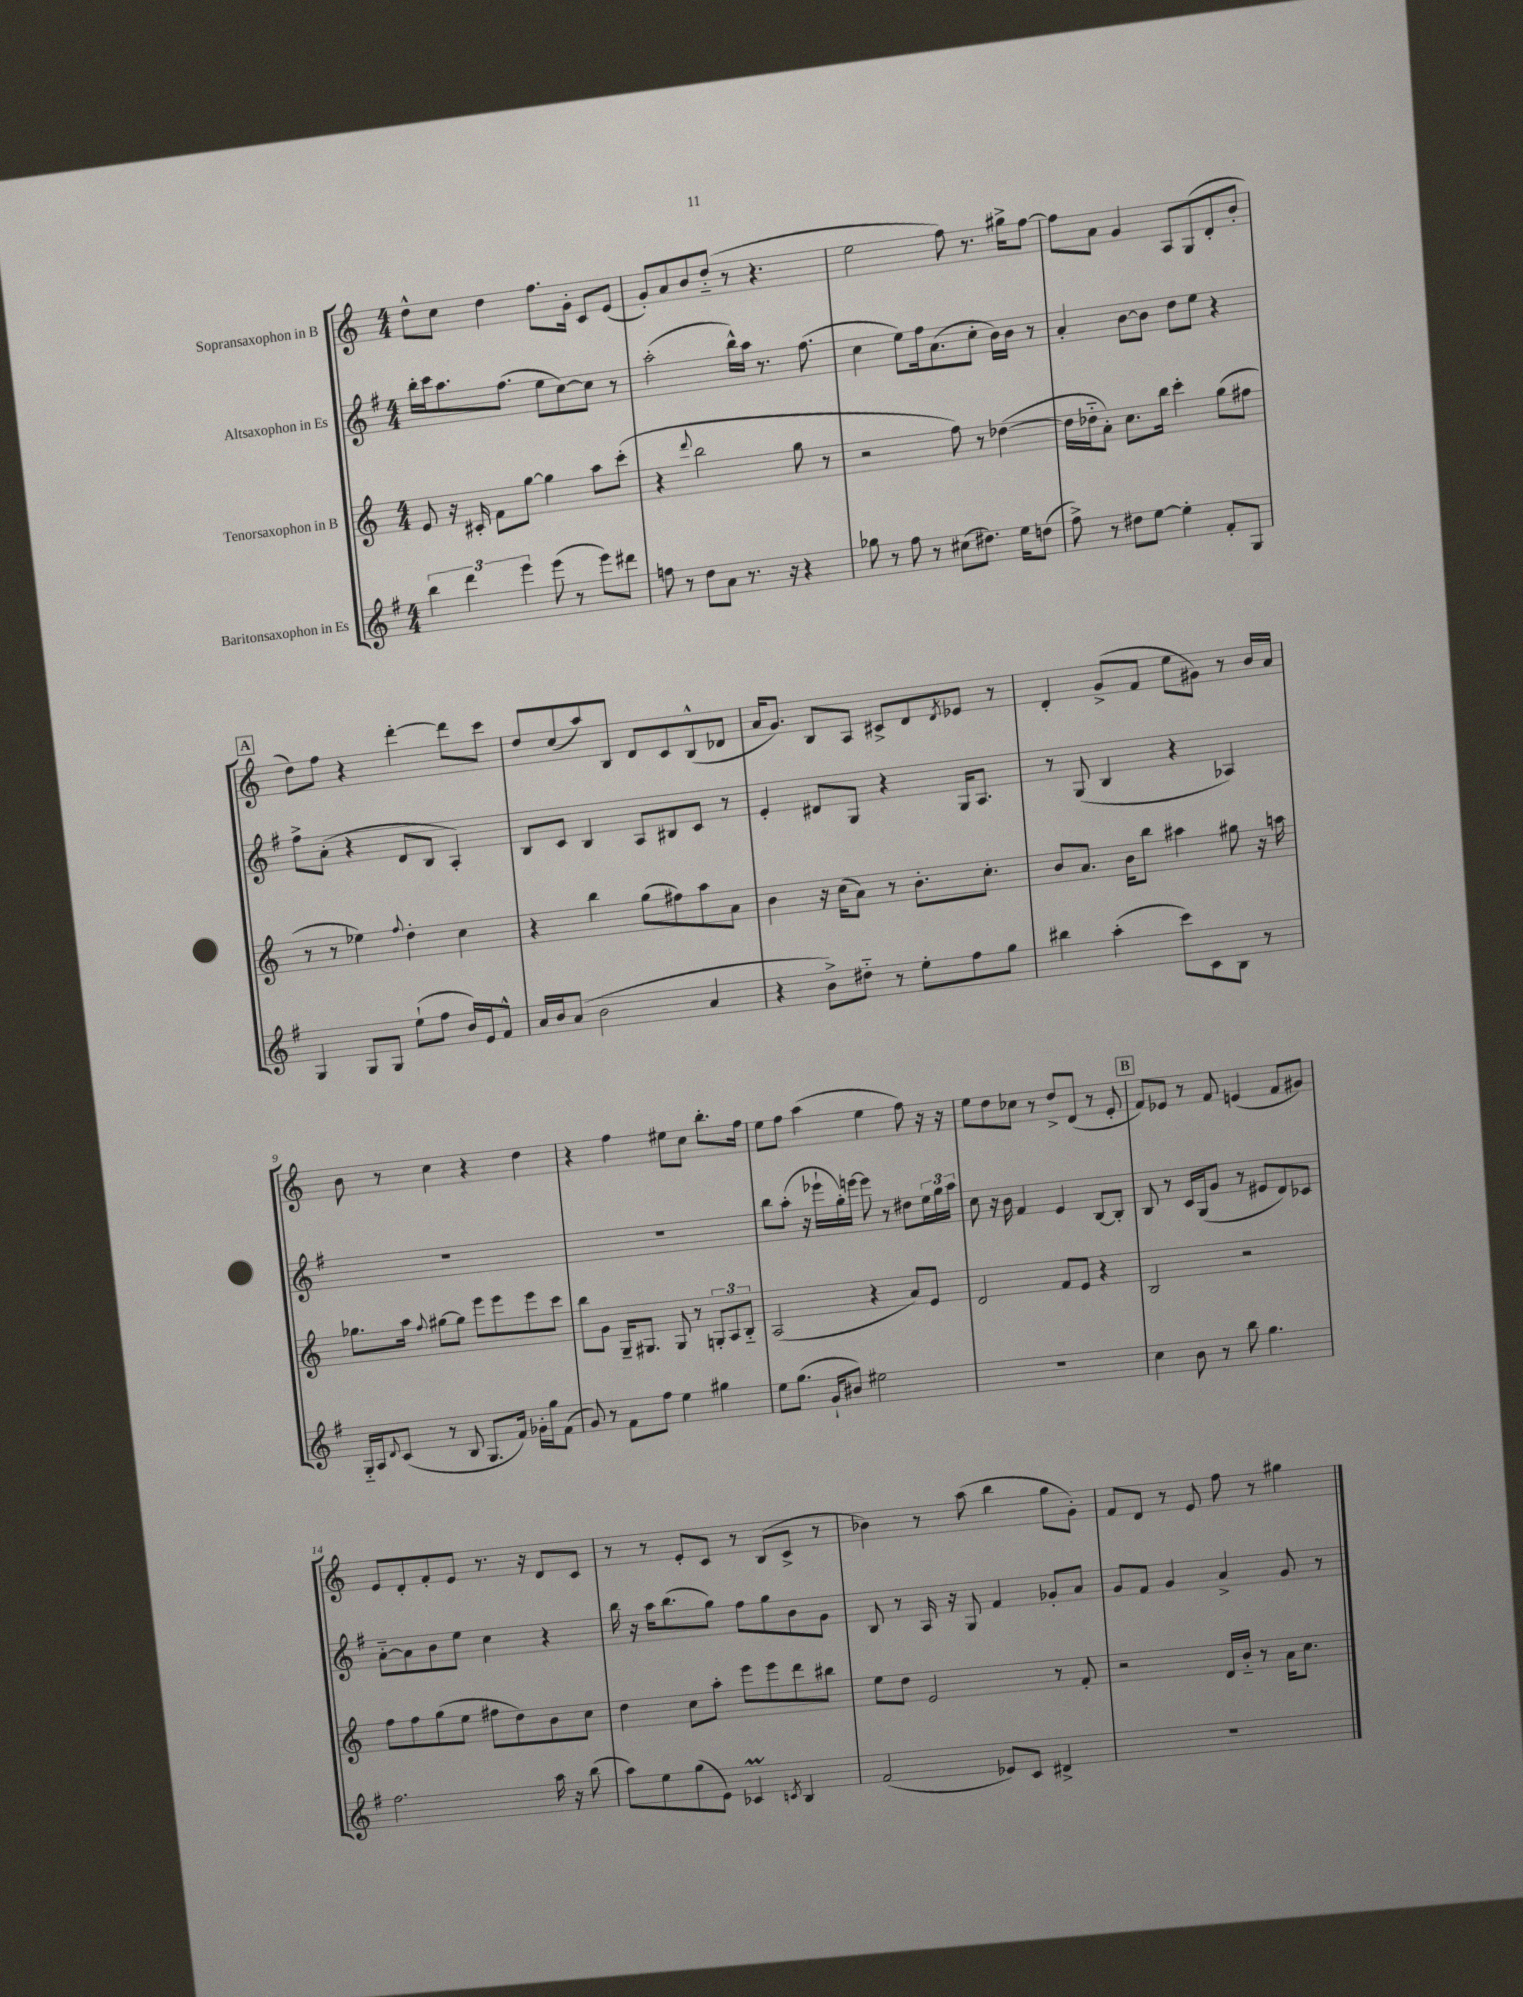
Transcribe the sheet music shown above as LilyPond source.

<<
\new StaffGroup <<
\new Staff = "s0" \with { instrumentName = "Sopransaxophon in B" } {
    \clef treble \key c \major \numericTimeSignature \time 4/4
    d''8-^ c''8 d''4 f''8. g'16-. c'8 e'8( |
    g'8-.) a'8 b'8 d''8-_( r8 r4. |
    e''2 f''8) r8. gis''16-> f''8~ |
    f''8 a'8 g'4 a8 g8( d'8-. b'8-. |
    \mark \markup { \box "A" } d''8) f''8 r4 d'''4~-. d'''8 c'''8 |
    d''8 c''8( a''8) b8 d'8 c'8 b8-^( des'8 |
    a'16 g'8.) b8 a8 cis'8-> d'8 \acciaccatura { d'8 } ees'8 r8 |
    d'4-. g'8->( f'8 e''8 gis'8) r8 b'16 a'16 |
    b'8 r8 c''4 r4 d''4 |
    r4 f''4 eis''8 c''8 b''8.-. f''16 |
    e''8 f''8 a''4( e''4 f''8) r16 r16 |
    e''8 d''8 ces''8 r8 d''8-> d'8( r8 e'8-. |
    \mark \markup { \box "B" } f'8) ees'8 r8 f'8 e'4( f'8 gis'8) |
    e'8 d'8-. f'8-. e'8 r8. r16 d'8 c'8 |
    r8 r8 e'8-. c'8 r8 b8( c'8-> r8 |
    bes'4) r8 a''8( b''4 g''8 g'8-.) |
    f'8 d'8 r8 e'8 f''8 r8 gis''4 \bar "|." |
}
\new Staff = "s1" \with { instrumentName = "Altsaxophon in Es" } {
    \clef treble \key g \major \numericTimeSignature \time 4/4
    b''16-. c'''16 a''8. fis''8.( e''8 c''8~) c''8 r8 |
    a''2-.( b''16-^) a''16 r8. fis''8.( |
    c''4 e''8) fis''16 a'8.( c''8-. b'16) b'16 r8 |
    a'4-. b'8~ b'8 d''8 e''8 r4 |
    \mark \markup { \box "A" } fis''8-> a'8-.( r4 d'8 b8 a4-.) |
    b8 c'8 b4 a8 bis8 c'8 r8 |
    e'4-. dis'8 g8 r4 g16 a8. |
    r8 g8( b4 r4 aes4) |
    R1 |
    R1 |
    b''8 a''8-.( r16 ees'''16-! g''16-.) e'''16~ e'''8 r8 dis''8 \tuplet 3/2 { e''16 g''16 a''16 } |
    c''8 r16 b'16 fis'4 e'4 b8~ b8-. |
    \mark \markup { \box "B" } b8 r8 c'16 g16( g'8 r8 eis'8 d'8) ces'8 |
    a'8~-_ a'8 b'8 e''8 c''4 r4 |
    b''16 r16 a''16 b''8.( g''8) fis''8 g''8 b'8 g'8 |
    b8 r8 a16 r16 g8 fis'4 ges'8-. a'8 |
    g'8 fis'8 g'4 a'4-> g'8 r8 \bar "|." |
}
\new Staff = "s2" \with { instrumentName = "Tenorsaxophon in B" } {
    \clef treble \key c \major \numericTimeSignature \time 4/4
    e'8 r16 cis'16-. f'8 g''8~ g''4 a''8 c'''8-.( |
    r4 \appoggiatura { d'''8 } b''2 g''8 r8 |
    r2 f''8) r8 des''4~( |
    des''16 des''16-_ a'8-.) c''8. b''16 c'''4-. g''8( fis''8 |
    \mark \markup { \box "A" } r8 r8 ees''4) \appoggiatura { f''8 } d''4-. c''4 |
    r4 b''4 g''8( fis''8) a''8 a'8 |
    b'4 r16 c''16( a'8) r8 b'8.-. c''8.-. |
    b'8 a'8. b'16 b''8 ais''4 gis''8 r16 a''16 |
    ges''8. a''16 \appoggiatura { f''8 } gis''8~ gis''8 e'''8 e'''8 e'''8 c'''8 |
    b''8 g'8 g16-- gis8. gis8 r8 \tuplet 3/2 { g8-. a8 b8-_ } |
    a2( r4 a'8) e'8 |
    d'2 f'8 e'8 r4 |
    \mark \markup { \box "B" } b2 r2 |
    f''8 f''8 g''8( e''8 fis''8 d''8) b'8 c''8 |
    d''4 c''8 a''8-. e'''8 e'''8 d'''8 bis''8 |
    e''8 d''8 e'2 r8 f'8-. |
    r2 d'16 b'16-_ r8 a'16 c''8. \bar "|." |
}
\new Staff = "s3" \with { instrumentName = "Baritonsaxophon in Es" } {
    \clef treble \key g \major \numericTimeSignature \time 4/4
    \tuplet 3/2 { b''4 d'''4 e'''4 } e'''8( r8 e'''8) dis'''8 |
    f''8 r8 d''8 a'8 r8. r16 r4 |
    ges''8 r8 fis''8 r8 cis''8( dis''8.) e''16 d''8( |
    fis''8->) r8 dis''8 e''8~ e''4-. fis'8-. g8 |
    \mark \markup { \box "A" } g4 g8 g8 e''8-!( fis''8 b'16) e'16 fis'8-^ |
    a'16 b'16 a'8( b'2 a'4 |
    r4 b'8->) dis''8-_ r8 e''8-. fis''8 g''8 |
    bis''4 a''4-.( c'''8) c'8 b8 r8 |
    g16-_ a16 \appoggiatura { d'8 } c'8( r8 b8 g8. fis'16) ges'16-. g''16 fis'8( |
    g'8) r8 fis'8 fis''8 e''4 gis''4 |
    e''8 g''8.( g'16-! bis'8) eis''2 |
    R1 |
    \mark \markup { \box "B" } c''4 b'8 r8 b''8 g''4. |
    fis''2. a''16 r16 b''8( |
    a''8) e''8 g''8( e'8) ces'4\prall \acciaccatura { c'8 } b4 |
    fis'2( ees'8) c'8 dis'4-> |
    R1 \bar "|." |
}
>>
>>
